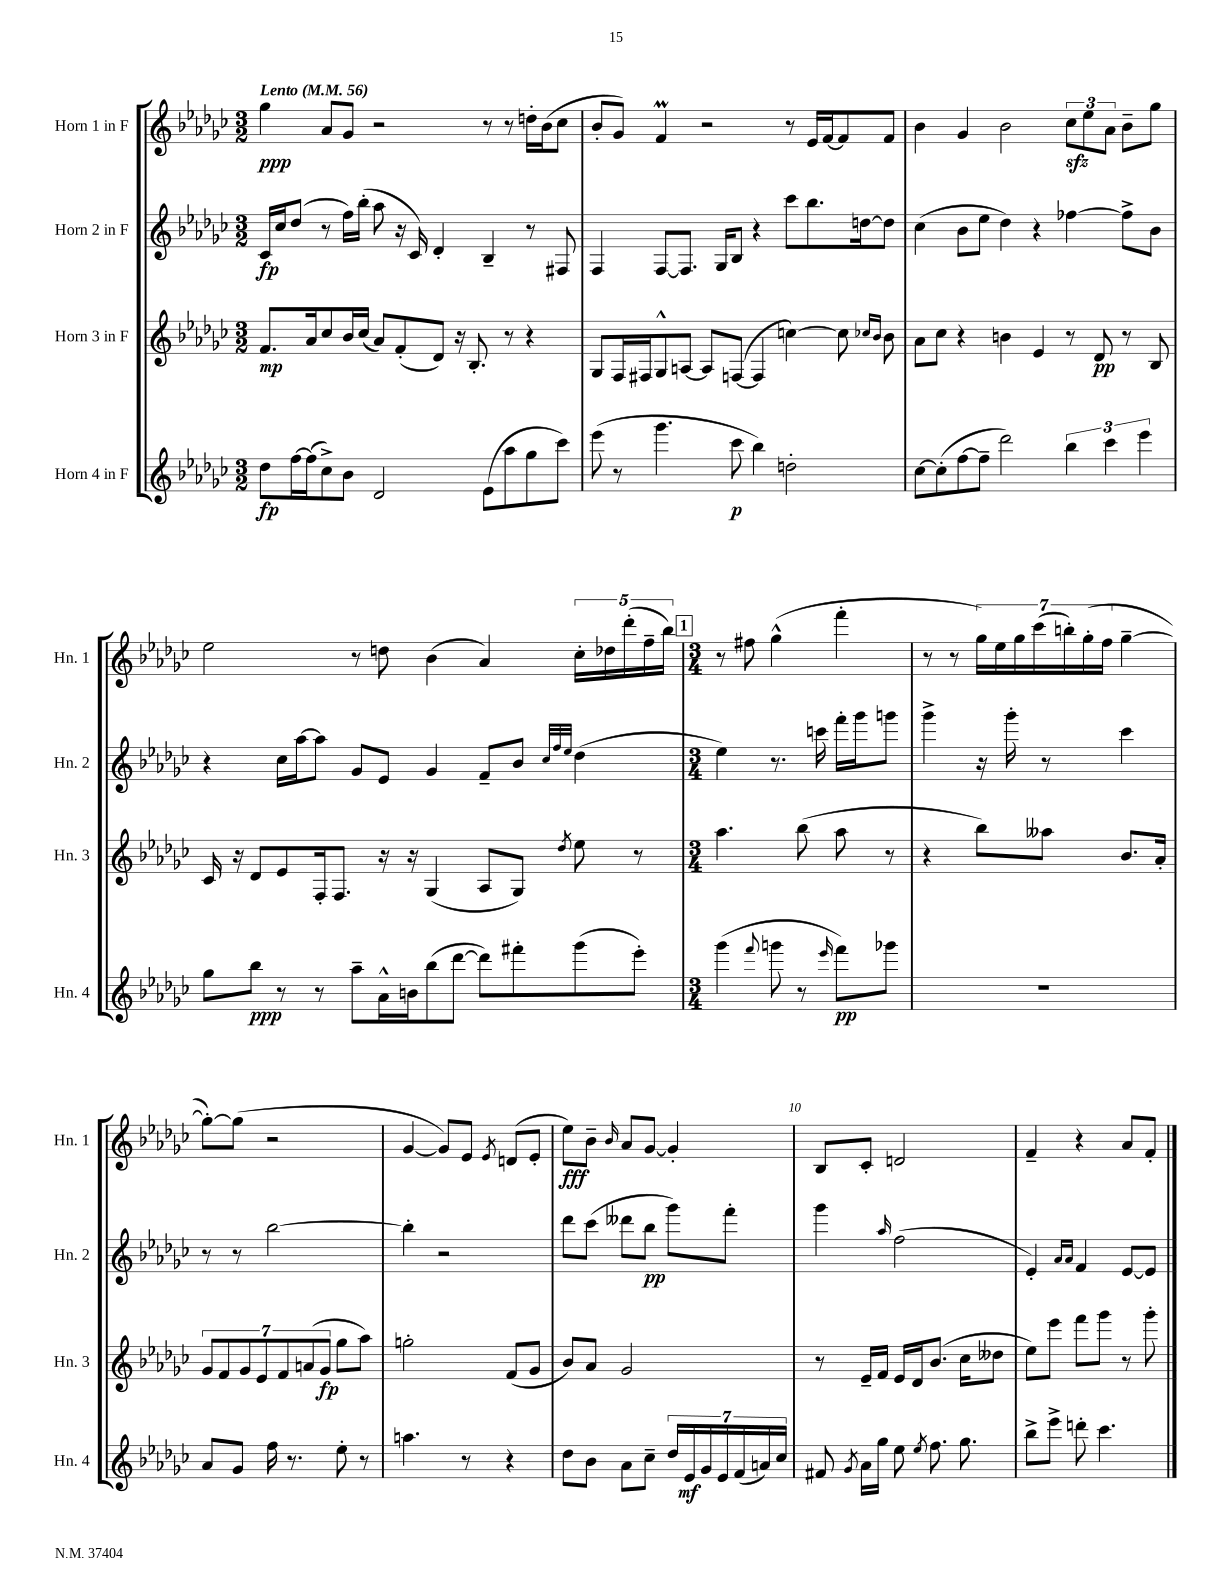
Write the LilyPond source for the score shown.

<<
\new StaffGroup <<
\new Staff = "s0" \with { instrumentName = "Horn 1 in F" shortInstrumentName = "Hn. 1" } {
    \clef treble \key ges \major \numericTimeSignature \time 3/2 \tempo "Lento" 4 = 56
    \autoBeamOff ges''4\ppp aes'8[ ges'8] r2 r8 r8 d''16[-. bes'16( ces''8] |
    bes'8[-. ges'8]) f'4\prall r2 r8 ees'16[ f'16~ f'8 f'8] |
    bes'4 ges'4 bes'2 \tuplet 3/2 { ces''8[\sfz ees''8 aes'8] } bes'8[-- ges''8] |
    ees''2 r8 d''8 bes'4( aes'4) \tuplet 5/4 { ces''16[-. des''16 des'''16-.( f''16-- bes''16]) } |
    \mark \markup { \box "1" } \numericTimeSignature \time 3/4 r8 fis''8 ges''4-^( f'''4-. |
    r8 r8 \tuplet 7/4 { ges''16[) ees''16 ges''16 ces'''16( b''16-.) ges''16-.( f''16] } ges''4~-- |
    ges''8[~-.) ges''8]( r2 |
    ges'4~ ges'8[) ees'8] \acciaccatura { ees'8 } d'8[( ees'8]-. |
    ees''8[\fff) bes'8]-- \grace { bes'16 } aes'8[ ges'8]~ ges'4-. |
    bes8[ ces'8]-. d'2 |
    f'4-- r4 aes'8[ f'8]-. \bar "|." |
}
\new Staff = "s1" \with { instrumentName = "Horn 2 in F" shortInstrumentName = "Hn. 2" } {
    \clef treble \key ges \major \numericTimeSignature \time 3/2
    \autoBeamOff ces'16[\fp ces''16 des''8]( r8 f''16[) bes''16]-.( aes''8 r16 ces'16) des'4-. bes4-- r8 fis8 |
    f4 f8[~ f8.] ges16[ bes8] r4 ces'''8[ bes''8. d''16~ d''8] |
    ces''4( bes'8[ ees''8] des''4) r4 fes''4~ fes''8[-> bes'8] |
    r4 ces''16[ aes''16~ aes''8] ges'8[ ees'8] ges'4 f'8[-- bes'8] \grace { ces''32[ f''32 ees''32] } des''4( |
    \mark \markup { \box "1" } \numericTimeSignature \time 3/4 ees''4) r8. c'''16 f'''16[-. ges'''16 g'''8] |
    ges'''4-> r16 ges'''16-. r8 ces'''4 |
    r8 r8 bes''2~ |
    bes''4-. r2 |
    des'''8[ ces'''8]( deses'''8[ bes''8]\pp ges'''8[) f'''8]-. |
    ges'''4 \grace { aes''16 } f''2( |
    ees'4-.) \grace { aes'16[ aes'16] } f'4 ees'8[~ ees'8] \bar "|." |
}
\new Staff = "s2" \with { instrumentName = "Horn 3 in F" shortInstrumentName = "Hn. 3" } {
    \clef treble \key ges \major \numericTimeSignature \time 3/2
    \autoBeamOff f'8.[\mp aes'16 ces''8 bes'16 ces''16]( aes'8[) f'8-.( des'8]) r16 bes8.-. r8 r4 |
    ges8[ f16 fis16 ges8-^ a8]~ a8[ f8]~( f4 c''4~) c''8 \grace { ces''16[ bes'16] } bes'8 |
    aes'8[ ces''8] r4 b'4 ees'4 r8 des'8\pp r8 bes8 |
    ces'16 r16 des'8[ ees'8 f16-. f8.] r16 r16 ges4( aes8[ ges8]) \acciaccatura { des''8 } ees''8 r8 |
    \mark \markup { \box "1" } \numericTimeSignature \time 3/4 aes''4. bes''8( aes''8 r8 |
    r4 bes''8[) aeses''8] bes'8.[ aes'16]-. |
    \tuplet 7/4 { ges'8[ f'8 ges'8 ees'8 f'8 a'8( ges'8]\fp } ges''8[ aes''8]) |
    g''2-. f'8[( ges'8] |
    bes'8[) aes'8] ges'2 |
    r8 ees'16[-- f'16] ees'16[ des'16 bes'8.]( ces''16[ deses''8] |
    ees''8[) ees'''8] f'''8[ ges'''8] r8 ges'''8-. \bar "|." |
}
\new Staff = "s3" \with { instrumentName = "Horn 4 in F" shortInstrumentName = "Hn. 4" } {
    \clef treble \key ges \major \numericTimeSignature \time 3/2
    \autoBeamOff des''8[\fp f''16~ f''16( ces''8->) bes'8] des'2 ees'8[( aes''8 ges''8 ces'''8]) |
    ees'''8( r8 ges'''4. ces'''8\p bes''4) d''2-. |
    ces''8[~ ces''8-.( f''8~ f''8]-- des'''2) \tuplet 3/2 { bes''4 ces'''4 ees'''4 } |
    ges''8[ bes''8]\ppp r8 r8 aes''8[-- aes'16-^ b'16 bes''8( des'''8]~ des'''8[) fis'''8-. ges'''8( ees'''8]-.) |
    \mark \markup { \box "1" } \numericTimeSignature \time 3/4 ges'''4( \appoggiatura { f'''8 } g'''8 r8 \grace { ees'''16 } f'''8[\pp) ges'''8] |
    R2. |
    aes'8[ ges'8] f''16 r8. ees''8-. r8 |
    a''4. r8 r4 |
    des''8[ bes'8] aes'8[ ces''8]-- \tuplet 7/4 { des''16[ ees'16\mf ges'16 ees'16 f'16( a'16) ces''16] } |
    fis'8 \acciaccatura { ges'8 } aes'16[ ges''16] ees''8 \acciaccatura { ees''8 } f''8. ges''8. |
    bes''8[-> ees'''8]-> d'''8-. ces'''4. \bar "|." |
}
>>
>>
\layout { \context { \Score \override BarNumber.break-visibility = ##(#f #t #t) barNumberVisibility = #(every-nth-bar-number-visible 5) } }
